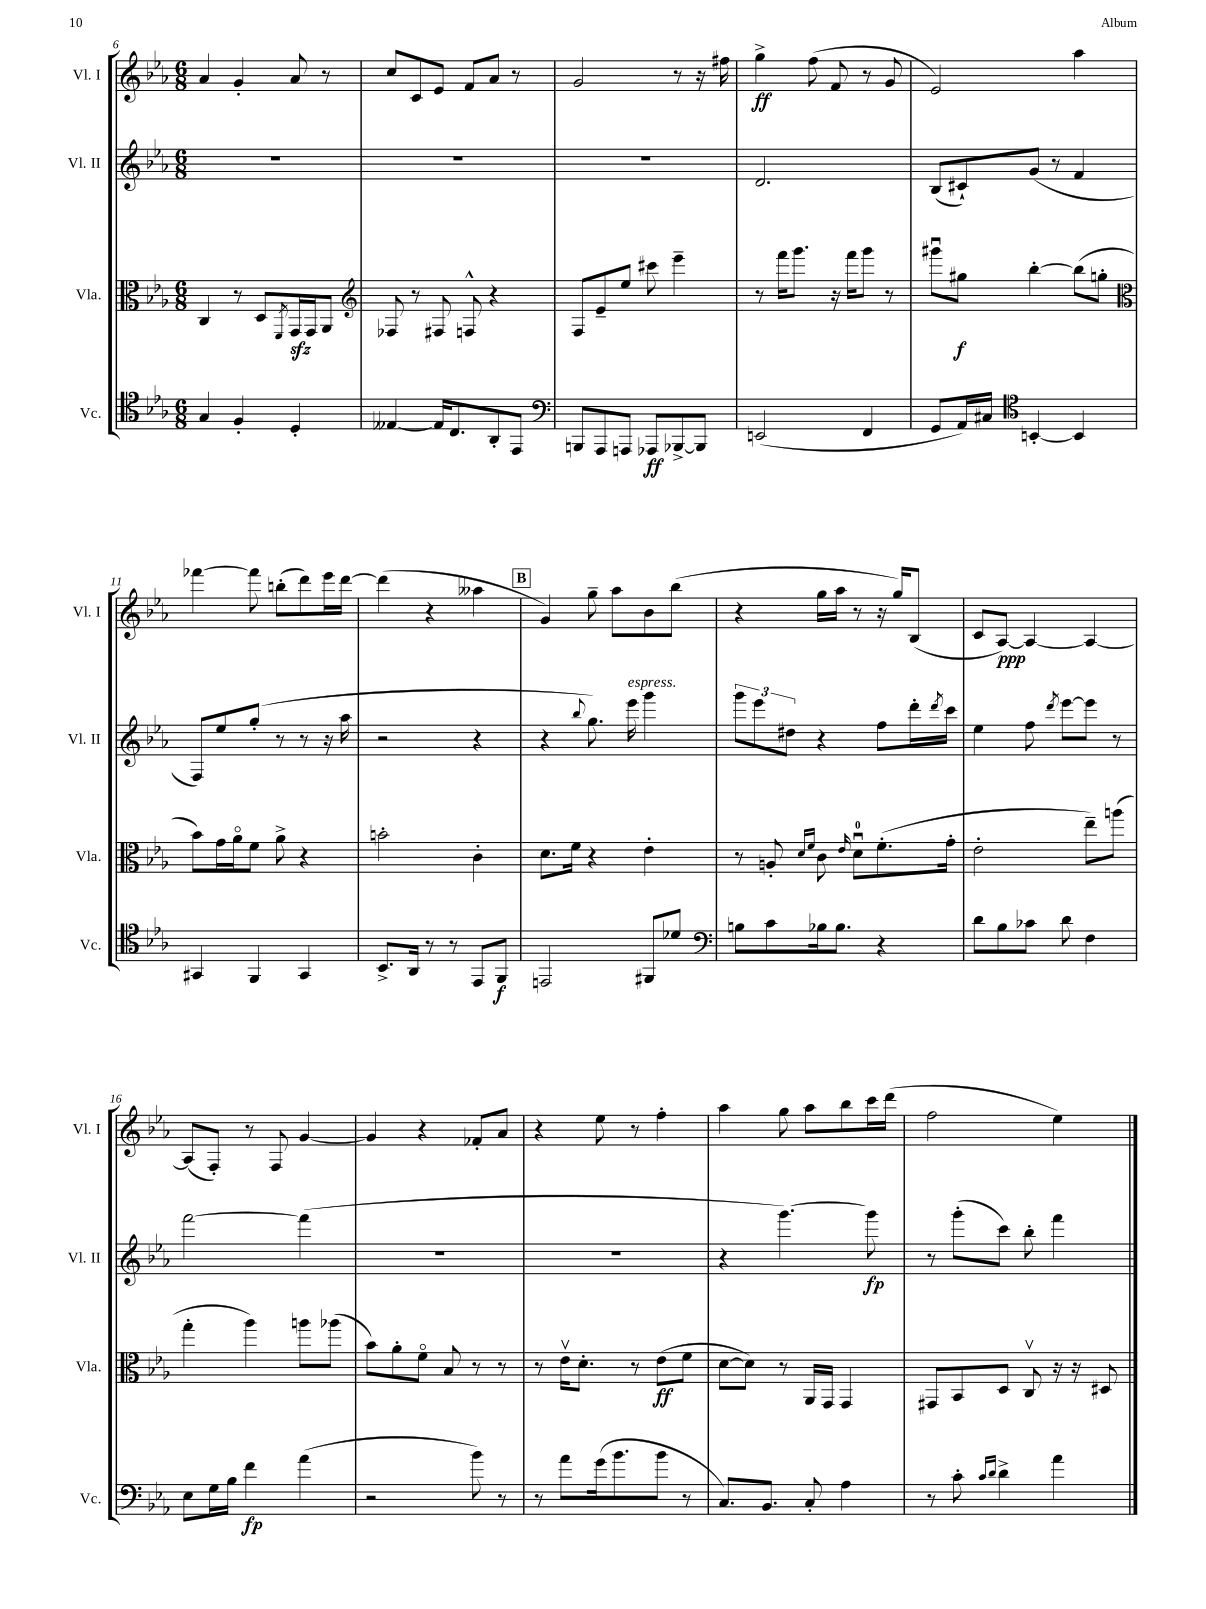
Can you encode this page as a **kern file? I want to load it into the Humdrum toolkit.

**kern	**dynam	**kern	**dynam	**kern	**dynam	**kern	**dynam
*part4	*part4	*part3	*part3	*part2	*part2	*part1	*part1
*staff4	*staff4	*staff3	*staff3	*staff2	*staff2	*staff1	*staff1
*I"Vc.	*	*I"Vla.	*	*I"Vl. II	*	*I"Vl. I	*
*I'Vc.	*	*I'Vla.	*	*I'Vl. II	*	*I'Vl. I	*
*clefC4	*	*clefC3	*	*clefG2	*	*clefG2	*
*k[b-e-a-]	*	*k[b-e-a-]	*	*k[b-e-a-]	*	*k[b-e-a-]	*
*M6/8	*	*M6/8	*	*M6/8	*	*M6/8	*
=6	=6	=6	=6	=6	=6	=6	=6
4G/	.	4C/	.	2.r	.	4a-/	.
4F'/	.	8r	.	.	.	4g'/	.
.	.	8D/L	.	.	.	.	.
.	.	8qFF/	.	.	.	.	.
4D'/	.	16GGzz/L	.	.	.	8a-/	.
.	.	16GG/J	.	.	.	.	.
.	.	8AA-/J	.	.	.	8r	.
=7	=7	=7	=7	=7	=7	=7	=7
*	*	*clefG2	*	*	*	*	*
[4E--X/	.	8F-X/	.	2.r	.	8cc/L	.
.	.	8r	.	.	.	8c/	.
16E--/KL]	.	8F#X/	.	.	.	8e-/J	.
8.C/	.	.	.	.	.	.	.
.	.	8Fn^^/	.	.	.	8f/L	.
8AA-'/	.	4r	.	.	.	8a-/J	.
8EE-/J	.	.	.	.	.	8r	.
=8	=8	=8	=8	=8	=8	=8	=8
*clefF4	*	*	*	*	*	*	*
8BBBn/L	.	8F/L	.	2.r	.	2g/	.
8AAA-/	.	8e-~/	.	.	.	.	.
8AAAn/J	.	8ee-/J	.	.	.	.	.
8AAA-X/L	ff	8ccc#X\	.	.	.	.	.
[8BBB-X^/	.	4eee-~\	.	.	.	8r	.
8BBB-/J]	.	.	.	.	.	16r	.
.	.	.	.	.	.	16ff#X\	.
=9	=9	=9	=9	=9	=9	=9	=9
(2EEn/	.	8r	.	2.d/	.	4gg^\	ff
.	.	16fff\KL	.	.	.	.	.
.	.	8.ggg\J	.	.	.	.	.
.	.	.	.	.	.	(8ff\	.
.	.	16r	.	.	.	8f/	.
.	.	16fff\KL	.	.	.	.	.
4FF/	.	8ggg\J	.	.	.	8r	.
.	.	8r	.	.	.	8g/	.
=10	=10	=10	=10	=10	=10	=10	=10
8GG/L	.	8ggg#Xu\L	.	(8B-/L	.	2e-/)	.
16AA-/L)	.	8gg#X\J	f	8c#X`/)	.	.	.
16C#X/JJ	.	.	.	.	.	.	.
*clefC4	*	*	*	*	*	*	*
[4BBn'/	.	[4bb-'\	.	(8g/J	.	.	.
.	.	.	.	8r	.	.	.
4BB/]	.	(8bb-\L]	.	4f/	.	4aa-\	.
.	.	8ggn'\J	.	.	.	.	.
!!LO:LB:g=z
=11	=11	=11	=11	=11	=11	=11	=11
*	*	*clefC3	*	*	*	*	*
4GG#X/	.	8b-\L)	.	8F/L)	.	[4fff-X\	.
.	.	16g\L	.	8ee-/	.	.	.
.	.	16a-\J	.	.	.	.	.
4FF/	.	8f\J	.	(8gg'/J	.	8fff-\]	.
.	.	8a-^\	.	8r	.	(8bbn'\L	.
4GG#/	.	4r	.	8r	.	8ddd\)	.
.	.	.	.	16r	.	16eee-\L	.
.	.	.	.	16aa-\	.	[16ddd\JJ	.
=12	=12	=12	=12	=12	=12	=12	=12
8.BB-^/L	.	2bn'\	.	2r	.	(4ddd\]	.
16AA-/Jk	.	.	.	.	.	.	.
8r	.	.	.	.	.	4r	.
8r	.	.	.	.	.	.	.
8EE-/L	.	4c'\	.	4r	.	4aa--X\	.
8FF/J	f	.	.	.	.	.	.
!!LO:REH:place=s1:t=B
=13	=13	=13	=13	=13	=13	=13	=13
2EEn/	.	8.d\L	.	4r	.	4g/)	.
.	.	16f\Jk	.	.	.	.	.
.	.	.	.	8qqbb-/	.	.	.
.	.	4r	.	8.gg\)	.	8gg~\	.
.	.	.	.	.	.	8aa-\L	.
!	!	!	!	!LO:TX:a:i:t=espress.	!	!	!
.	.	.	.	16eee-\	.	.	.
8FF#X/L	.	4e-'\	.	4ggg\	.	8b-\	.
8d-X/J	.	.	.	.	.	(8bb-\J	.
=14	=14	=14	=14	=14	=14	=14	=14
*clefF4	*	*	*	*	*	*	*
8Bn\L	.	8r	.	12ggg\L	.	4r	.
.	.	.	.	12eee-\	.	.	.
8c\	.	8An'/	.	.	.	.	.
.	.	.	.	12dd#X\J	.	.	.
.	.	16qqd/LL	.	.	.	.	.
.	.	16qqf/JJ	.	.	.	.	.
16B-X\k	.	8c\	.	4r	.	16gg\LL	.
8.B-\J	.	.	.	.	.	16aa-\JJ	.
.	.	16qqe-/	.	.	.	.	.
.	.	8du\L	.	.	.	8r	.
4r	.	(8.f'\	.	8ff\L	.	16r	.
.	.	.	.	.	.	16gg/KL)	.
.	.	.	.	16ddd'\L	.	(8B-/J	.
.	.	.	.	8qddd/	.	.	.
.	.	16g'\Jk	.	16ccc\JJ	.	.	.
=15	=15	=15	=15	=15	=15	=15	=15
8d\L	.	2e-'\	.	4ee-\	.	8c/L	.
8B-\	.	.	.	.	.	[8A-/J)	ppp
8c-X\J	.	.	.	8ff\	.	4A-/_	.
.	.	.	.	8qddd/	.	.	.
8d\	.	.	.	[8eee-\L	.	.	.
4F\	.	8ee-~\L)	.	8eee-\J]	.	4A-/_	.
.	.	(8aan\J	.	8r	.	.	.
!!LO:LB:g=z
=16	=16	=16	=16	=16	=16	=16	=16
8E-\L	.	4gg'\	.	[2fff\	.	(8A-/L]	.
16G\L	.	.	.	.	.	8F'/J)	.
16B-\JJ	.	.	.	.	.	.	.
4f\	fp	4aa-\)	.	.	.	8r	.
.	.	.	.	.	.	8F/	.
(4a-\	.	8aan\L	.	(4fff\]	.	[4g/	.
.	.	(8aa-X\J	.	.	.	.	.
=17	=17	=17	=17	=17	=17	=17	=17
2r	.	8b-\L)	.	2.r	.	4g/]	.
.	.	8a-'\	.	.	.	.	.
.	.	8f\J	.	.	.	4r	.
.	.	8B-/	.	.	.	.	.
8b-\)	.	8r	.	.	.	8f-X'/L	.
8r	.	8r	.	.	.	8a-/J	.
=18	=18	=18	=18	=18	=18	=18	=18
8r	.	8r	.	2.r	.	4r	.
8a-\L	.	16e-v\KL	.	.	.	.	.
.	.	8.d'\J	.	.	.	.	.
(16g\k	.	.	.	.	.	8ee-\	.
8.b-\	.	.	.	.	.	.	.
.	.	8r	.	.	.	8r	.
8b-\J	.	(8e-\L	ff	.	.	4ff'\	.
8r	.	8f\J	.	.	.	.	.
=19	=19	=19	=19	=19	=19	=19	=19
8.C/L)	.	[8d\L	.	4r	.	4aa-\	.
.	.	8d\J])	.	.	.	.	.
8.BB-/J	.	.	.	.	.	.	.
.	.	8r	.	[4.ggg\)	.	8gg\	.
8C'/	.	16AA-/LL	.	.	.	8aa-\L	.
.	.	16GG/JJ	.	.	.	.	.
4A-\	.	4GG/	.	.	.	8bb-\	.
.	.	.	.	8ggg\]	fp	16ccc\L	.
.	.	.	.	.	.	(16ddd\JJ	.
=20	=20	=20	=20	=20	=20	=20	=20
8r	.	8GG#X/L	.	8r	.	2ff\	.
8c'\	.	8BB-/	.	(8ggg'\L	.	.	.
16qqc/LL	.	.	.	.	.	.	.
16qqd/JJ	.	.	.	.	.	.	.
4d^\	.	8D/J	.	8ccc\J)	.	.	.
.	.	8Cv/	.	8bb-'\	.	.	.
4a-\	.	16r	.	4fff\	.	4ee-\)	.
.	.	16r	.	.	.	.	.
.	.	8D#X/	.	.	.	.	.
==	==	==	==	==	==	==	==
*-	*-	*-	*-	*-	*-	*-	*-
